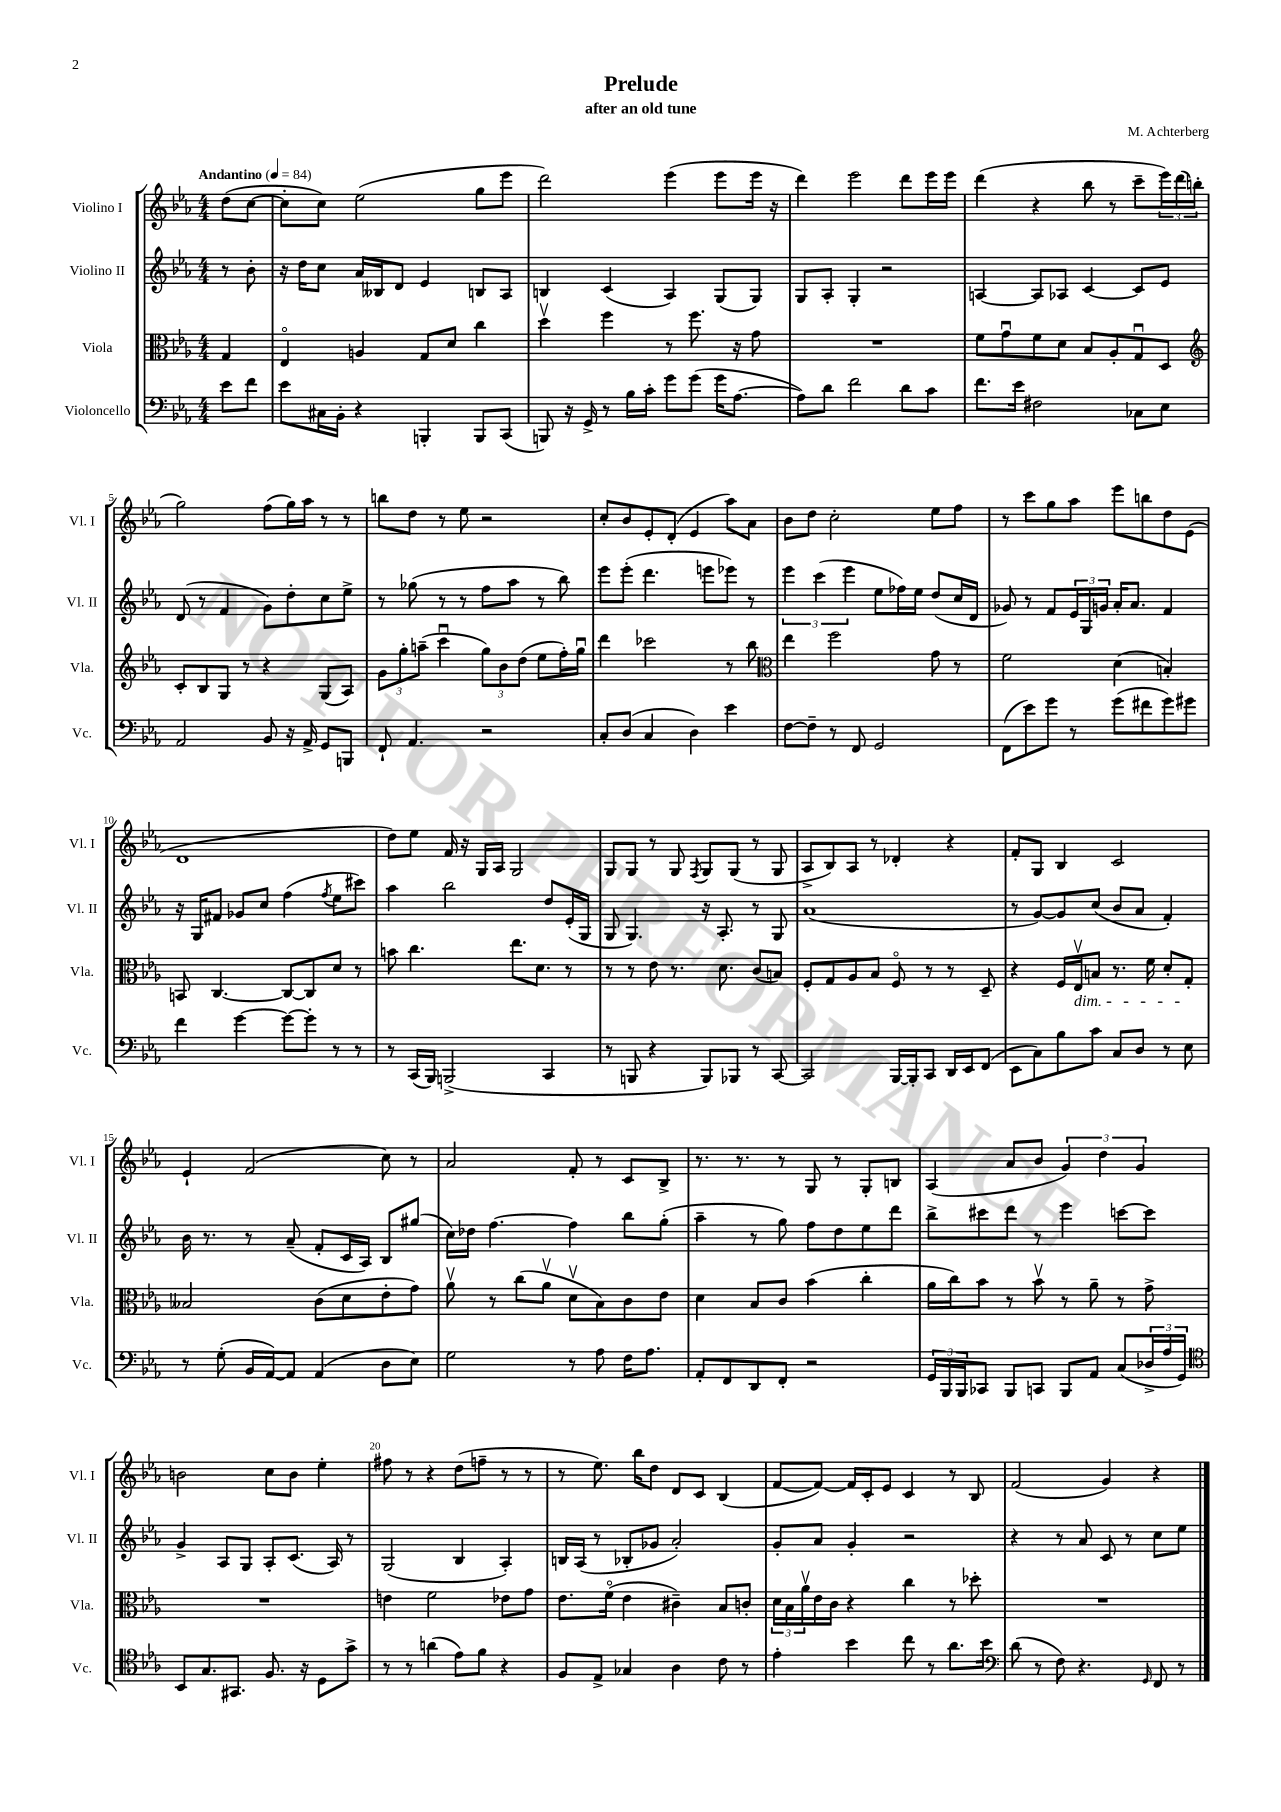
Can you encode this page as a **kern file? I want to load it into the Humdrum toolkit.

**kern	**kern	**kern	**kern
*staff4	*staff3	*staff2	*staff1
*clefF4	*clefC3	*clefG2	*clefG2
*k[b-e-a-]	*k[b-e-a-]	*k[b-e-a-]	*k[b-e-a-]
*M4/4	*M4/4	*M4/4	*M4/4
*MM84	*MM84	*MM84	*MM84
8e-	4G	8r	(8dd
8f	.	8b-'	[8cc
=	=	=	=
8e-	4E-o	16r	8cc']
.	.	16dd	.
16C#	.	8cc	8cc)
16BB-'	.	.	.
4r	4A	16a-	(2ee-
.	.	16B--	.
.	.	8d	.
4BBB'	8G	4e-	.
.	8d	.	.
8BBB	4cc	8B	8gg
(8CC	.	8A-	8eee-
=	=	=	=
8BBB)	4ddv	4B	2ddd)
16r	.	.	.
16GG^	.	.	.
8r	4ff	(4c	.
16B-	.	.	.
16c'	.	.	.
8g	8r	4A-)	(4eee-
(8g	8.ff	.	.
16g	.	(8G	8eee-
[8.A-	16r	.	.
.	8g	8G)	16eee-
.	.	.	16r
=	=	=	=
8A-])	1r	8G	4ddd)
8d	.	8A-'	.
2f	.	4G'	2eee-
.	.	2r	.
8d	.	.	8ddd
8c	.	.	16eee-
.	.	.	16eee-
=	=	=	=
8.f	8f	[4A	(4ddd
.	8gu	.	.
16e-	.	.	.
2F#	8f	8A]	4r
.	8d	8A-	.
.	8B-	[4c	8bb-
.	8A-'	.	8r
8C-	8Gu	8c]	8ccc~
8E-	8D	8e-	24eee-)
.	.	.	(24ddd
.	.	.	24bb'
=	=	=	=
*	*clefG2	*	*
2AA-	8c'	(8d	2gg)
.	8B-	8r	.
.	8G	4f	.
.	8r	.	.
8BB-	4r	8g)	(8ff
16r	.	8dd'	16gg)
16AA-^	.	.	16aa-
8GG	(8G	8cc	8r
8BBB	8A-)	8ee-^	8r
=	=	=	=
8FF`	12g	8r	8bb
.	12gg'	.	.
4.AA-	.	(8gg-	8dd
.	(12aa~	.	.
.	4cccu	8r	8r
.	.	8r	8ee-
2r	12gg)	8ff	2r
.	12b-	.	.
.	.	8aa-	.
.	(12dd	.	.
.	8ee-	8r	.
.	16ff')	8bb-)	.
.	16ggu	.	.
=	=	=	=
8C'	4ddd	8eee-	8cc'
(8D	.	(8eee-'	8b-
4C	2ccc-	4.ddd	8e-'
.	.	.	(8d'
4D)	.	.	4e-
.	.	8eee	.
4e-	8r	8eee-)	8aa-)
.	8bb-	8r	8a-
=	=	=	=
*	*clefC3	*	*
[8F	4ee-	6eee-	8b-
8F~]	.	.	8dd
.	.	(6ccc	.
8r	2ff	.	2cc'
.	.	6eee-	.
8FF	.	.	.
2GG	.	8ee-	.
.	.	16ff-)	.
.	.	16ee-	.
.	8g	(8dd	8ee-
.	8r	16cc	8ff
.	.	16d	.
=	=	=	=
(8FF	2f	8g-)	8r
8e-)	.	8r	8ccc
8g	.	8f	8gg
8r	.	24e-	8aa-
.	.	24G	.
.	.	24g	.
(8g	(4d	16a-'	8eee-
.	.	8.a-	.
8f#	.	.	8bb
8g)	4B')	4f	8dd
8g#	.	.	(8e-
=	=	=	=
4f	8BB	16r	1d
.	.	16G	.
.	[4.C	8f#	.
[4g	.	8g-	.
.	.	8cc	.
8g_	8C_	(4ff	.
8g']	8C]	.	.
.	.	8qff	.
8r	8d	8ee-	.
8r	8r	8ccc#)	.
=	=	=	=
8r	8b	4aa-	8dd)
(16CC	4.cc	.	8ee-
16BBB-)	.	.	.
(2BBB^	.	2bb-	16f
.	.	.	16r
.	.	.	16G
.	.	.	16A-
.	8.ee-	.	2G
.	8.d	.	.
4CC	.	8dd	.
.	8r	(16e-'	.
.	.	16G	.
=	=	=	=
8r	8r	8G	8G
8BBB	8r	4.G)	8G
4r	8e-	.	8r
.	8.r	.	8G
.	.	.	8qF
8BBB)	.	16r	8G
.	8.d	8.A-'	.
8BBB-	.	.	(8G
8r	(8c	8r	8r
[8CC	8B)	8G	8G
=	=	=	=
2CC]	8F'	(1a-	8A-^
.	8G	.	8B-)
.	8A-	.	8A-
.	8B-	.	8r
[16BBB-	8Fo	.	4d-'
16BBB-']	.	.	.
8CC	8r	.	.
16DD	8r	.	4r
16EE-	.	.	.
(8FF	8D~	.	.
=	=	=	=
8EE-	4r	8r	8f'
8C)	.	[8g)	8G
8B-	16F	8g]	4B-
.	16E-v	.	.
8c	8B	(8cc	.
8C	8.r	8b-	2c
8D	.	8a-	.
.	16f	.	.
8r	8d'	4f')	.
8E-	8G'	.	.
=	=	=	=
8r	2B--	16b-	4e-`
.	.	8.r	.
(8G'	.	.	.
16BB-	.	8r	(2f
[16AA-)	.	.	.
8AA-]	.	(8a-~	.
(4AA-	(8c	8f'	.
.	8d	16c	.
.	.	16A-)	.
8D	8e-'	8B-	8cc)
8E-)	8g)	(8gg#	8r
=	=	=	=
2G	8a-v	16cc)	2a-
.	.	16dd-	.
.	8r	[4.ff	.
.	(8cc	.	.
.	8a-v	.	.
8r	8dv	4ff]	8f'
8A-	8B-)	.	8r
16F	8c	8bb-	8c
8.A-	.	.	.
.	8e-	(8gg'	8B-^
=	=	=	=
8AA-'	4d	4aa-~	8.r
8FF	.	.	.
.	.	.	8.r
8DD	8B-	8r	.
8FF'	8c	8gg)	8r
2r	(4b-	8ff	8G
.	.	8dd	8r
.	4cc'	8ee-	8G'
.	.	8ddd	8B
=	=	=	=
24GG	16a-	8bb-^	(4A-
24BBB-	.	.	.
.	16cc)	.	.
24BBB-	.	.	.
8CC-	8b-	8ccc#	.
8BBB-	8r	8ddd	8a-
8CC	8b-v	8r	8b-
8BBB-	8r	4eee-	6g)
8AA-	8a-~	.	.
.	.	.	6dd
(8C	8r	[8ccc	.
.	.	.	6g
24D-^	8g^	8ccc]	.
24A-	.	.	.
24GG)	.	.	.
=	=	=	=
*clefC4	*	*	*
8BB-	1r	4g^	2b
8.G	.	.	.
.	.	8A-	.
8.GG#	.	.	.
.	.	8G	.
8.F	.	8A-'	8cc
.	.	(8.c	8b
16r	.	.	.
8D	.	.	4ee-'
.	.	16A-)	.
8g^	.	8r	.
=	=	=	=
8r	4e	(2G	8ff#
8r	.	.	8r
(4a	2f	.	4r
8e-)	.	4B-	(8dd
8f	.	.	8ff~
4r	8e-	4A-')	8r
.	8g	.	8r
=	=	=	=
8F	8.e-	16B	8r
.	.	(16A-	.
8E-^	.	8r	8.ee-)
.	(16fo	.	.
4G-	4e-	8B-'	.
.	.	.	16bb-
.	.	8g-	8dd
4A-	4c#~)	2a-')	8d
.	.	.	8c
8c	8B-	.	(4B-
8r	8c'	.	.
=	=	=	=
4e-'	24d	8g'	[8f
.	24B-	.	.
.	24a-v	.	.
.	16e-	8a-	8f_)
.	16c	.	.
4b-	4r	4g'	16f]
.	.	.	16c'
.	.	.	8e-
8cc	4cc	2r	4c
8r	.	.	.
8.a-	8r	.	8r
.	8dd-'	.	8B-
16b-	.	.	.
=	=	=	=
*clefF4	*	*	*
(8d	1r	4r	(2f
8r	.	.	.
8F)	.	8r	.
4.r	.	8a-	.
.	.	8c	4g)
.	.	8r	.
16qqGG	.	.	.
8FF	.	8cc	4r
8r	.	8ee-	.
==	==	==	==
*-	*-	*-	*-
